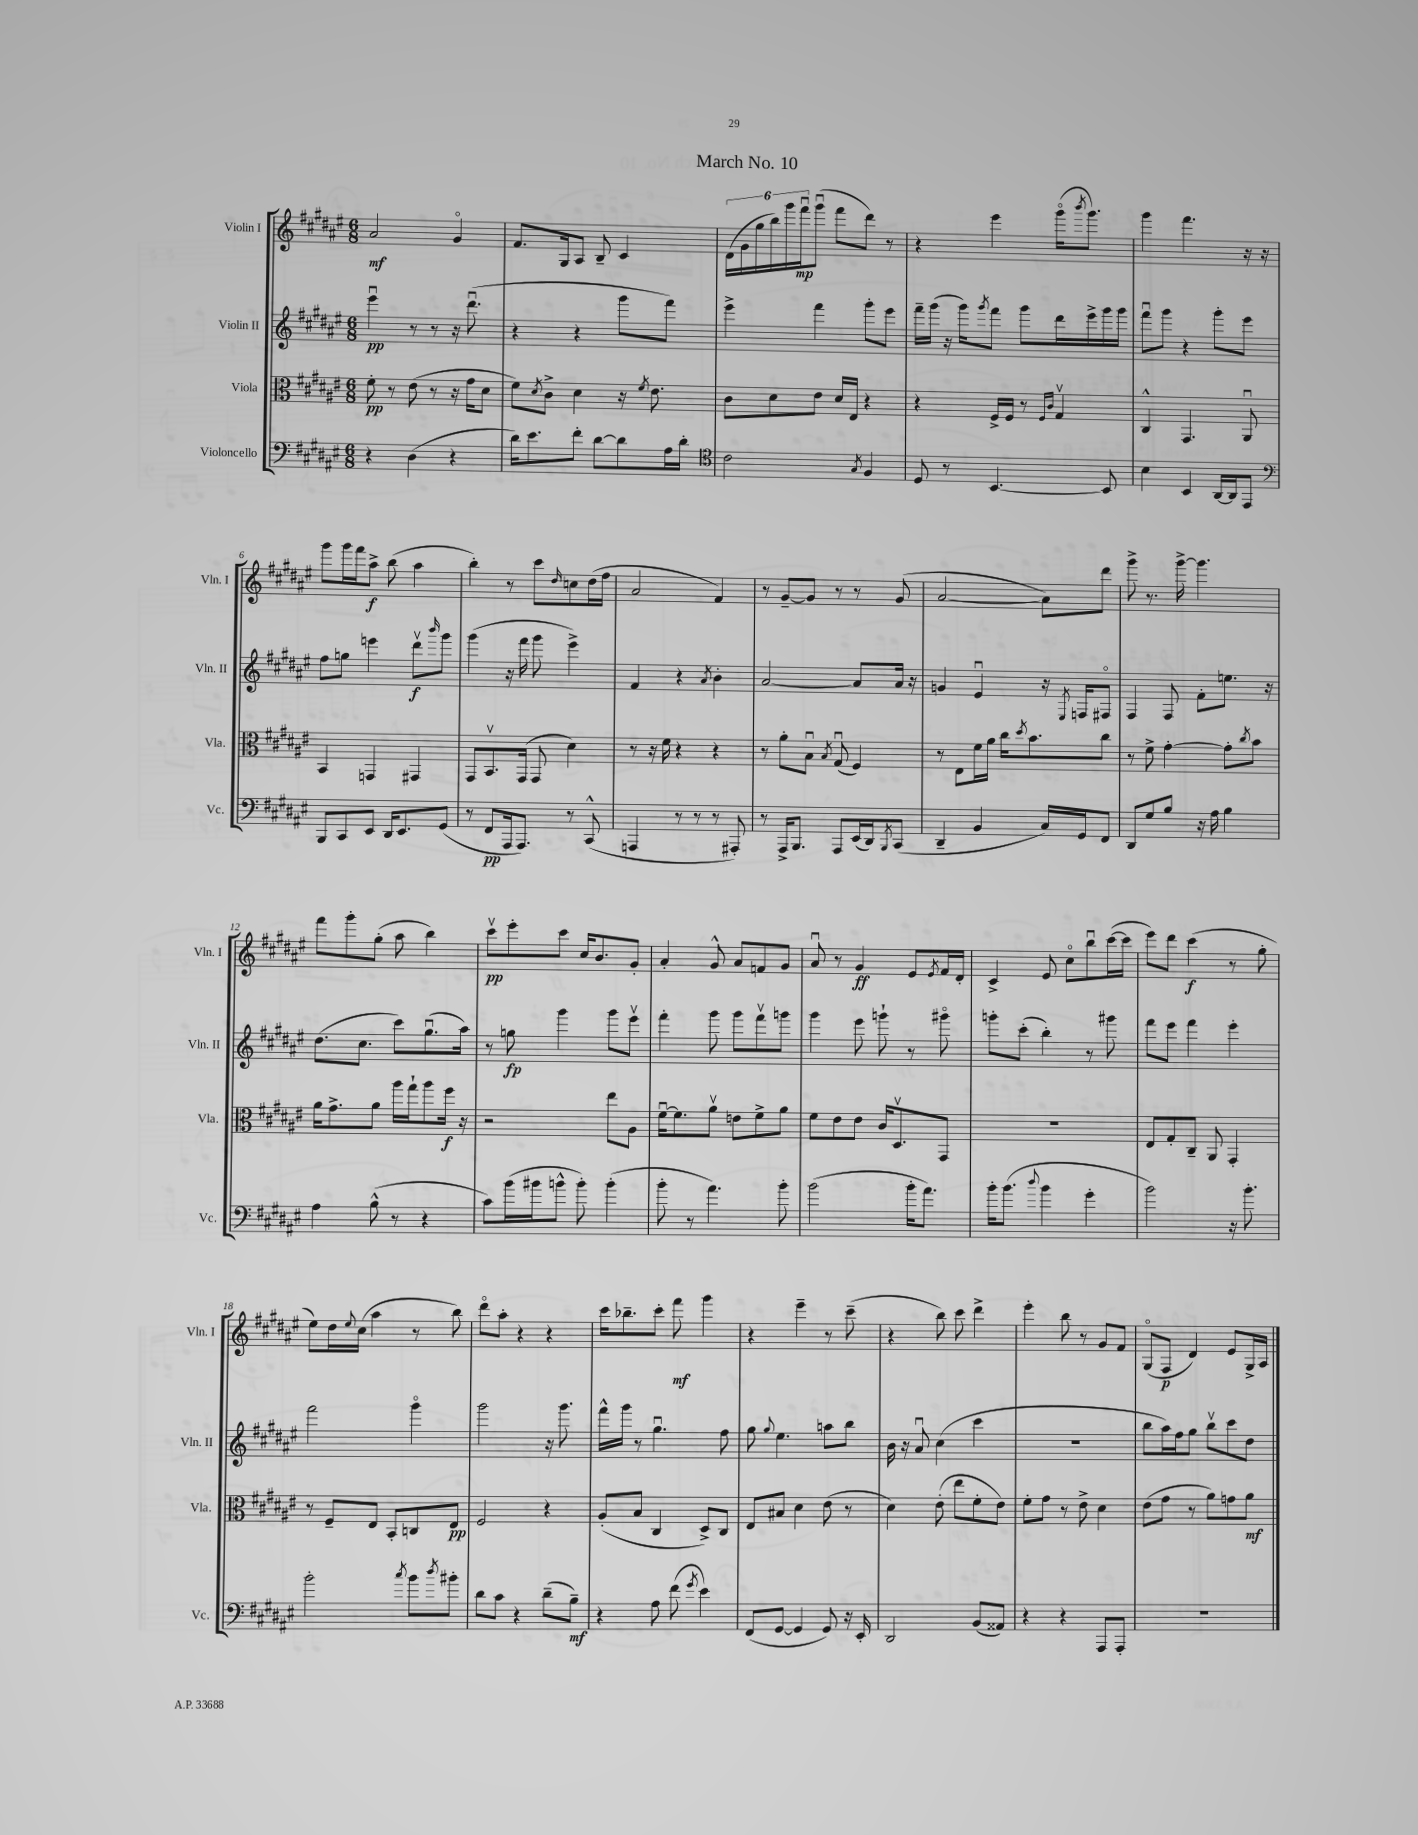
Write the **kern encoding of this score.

**kern	**dynam	**kern	**dynam	**kern	**dynam	**kern	**dynam
*part4	*part4	*part3	*part3	*part2	*part2	*part1	*part1
*staff4	*staff4	*staff3	*staff3	*staff2	*staff2	*staff1	*staff1
*I"Violoncello	*	*I"Viola	*	*I"Violin II	*	*I"Violin I	*
*I'Vc.	*	*I'Vla.	*	*I'Vln. II	*	*I'Vln. I	*
*clefF4	*	*clefC3	*	*clefG2	*	*clefG2	*
*k[f#c#g#d#a#e#]	*	*k[f#c#g#d#a#e#]	*	*k[f#c#g#d#a#e#]	*	*k[f#c#g#d#a#e#]	*
*M6/8	*	*M6/8	*	*M6/8	*	*M6/8	*
=1	=1	=1	=1	=1	=1	=1	=1
4r	.	8f#'\	pp	4eee#u\	pp	2a#/	mf
.	.	8r	.	.	.	.	.
(4D#\	.	(8e#\	.	8r	.	.	.
.	.	8r	.	8r	.	.	.
4r	.	16r	.	16r	.	4g#/	.
.	.	16g#\KL	.	(8.ddd#u\	.	.	.
.	.	8d#\J	.	.	.	.	.
=2	=2	=2	=2	=2	=2	=2	=2
16d#\KL)	.	8f#\L)	.	4r	.	8.f#/L	.
8.e#\	.	.	.	.	.	.	.
.	.	8qd#/	.	.	.	.	.
.	.	8c#^\J	.	.	.	.	.
.	.	.	.	.	.	16G#/k	.
8f#'\J	.	4d#\	.	4r	.	8A#/J	.
[8d#\L	.	.	.	.	.	8B~/	.
8d#\]	.	16r	.	8ggg#\L	.	4c#/	.
.	.	8qf#/	.	.	.	.	.
.	.	8.e#\	.	.	.	.	.
16A#\L	.	.	.	8fff#\J)	.	.	.
16d#'\JJ	.	.	.	.	.	.	.
=3	=3	=3	=3	=3	=3	=3	=3
*clefC4	*	*	*	*	*	*	*
2c#\	.	8c#\L	.	4eee#^\	.	(24d#\LL	.
.	.	.	.	.	.	24g#\	.
.	.	.	.	.	.	24gg#\	.
.	.	8d#\	.	.	.	24bb\)	.
.	.	.	.	.	.	24ggg#\	.
.	.	.	.	.	.	24fff#u\J	mp
.	.	8e#\J	.	4fff#\	.	(8ggg#u\J	.
.	.	16d#/LL	.	.	.	8fff#\L	.
.	.	16E#/JJ	.	.	.	.	.
8qG#/	.	.	.	.	.	.	.
4F#/	.	4r	.	8ggg#'\L	.	8ddd#\J)	.
.	.	.	.	8eee#\J	.	8r	.
=4	=4	=4	=4	=4	=4	=4	=4
8D#/	.	4r	.	16fff#~\LL	.	4r	.
.	.	.	.	(16ggg#\JJ	.	.	.
8r	.	.	.	16r	.	.	.
.	.	.	.	16ggg#\KL)	.	.	.
.	.	.	.	8qggg#/	.	.	.
[4.BB/	.	16F#^/LL	.	8fff#\J	.	4eee#\	.
.	.	16F#/JJ	.	.	.	.	.
.	.	8r	.	8ggg#\L	.	.	.
.	.	16qqF#/LL	.	.	.	.	.
.	.	16qqc#/JJ	.	.	.	.	.
.	.	4G#v/	.	16ddd#\L	.	(16ggg#\KL	.
.	.	.	.	.	.	8qbbb/	.
.	.	.	.	16eee#^\	.	8.ggg#\J)	.
8BB/]	.	.	.	16ggg#\	.	.	.
.	.	.	.	16ggg#\JJ	.	.	.
=5	=5	=5	=5	=5	=5	=5	=5
4B\	.	4C#^^/	.	8fff#u\L	.	4ggg#\	.
.	.	.	.	8ggg#\J	.	.	.
4BB/	.	4.GG#/	.	4r	.	4.fff#\	.
[16AA#/LL	.	.	.	8ggg#'\L	.	.	.
16AA#/J]	.	.	.	.	.	.	.
8EE#/J	.	8AA#u/	.	8eee#\J	.	16r	.
.	.	.	.	.	.	16r	.
!!LO:LB:g=z
=6	=6	=6	=6	=6	=6	=6	=6
*clefF4	*	*	*	*	*	*	*
8BBB/L	.	4BB/	.	8ff#\L	.	8ggg#\L	.
8CC#/	.	.	.	8ggn\J	.	16ggg#\L	.
.	.	.	.	.	.	16fff#\J	.
8EE#/J	.	4GGn/	.	4eeen\	.	8aa#^\J	f
16DD#/KL	.	.	.	.	.	(8bb\	.
8.EE#/	.	.	.	.	.	.	.
.	.	4GG#X/	.	8ddd#v\L	f	4aa#\	.
.	.	.	.	16qqbbb/	.	.	.
(8GG#/J	.	.	.	8ggg#\J	.	.	.
=7	=7	=7	=7	=7	=7	=7	=7
8r	.	8GG#/L	.	(4ggg#\	.	4bb'\)	.
8FF#/L	pp	8.BBv/	.	.	.	.	.
16AAA#/k	.	.	.	16r	.	8r	.
8.AAA#/J)	.	(16GG#/Jk	.	16fff#\	.	.	.
.	.	8GG#/	.	8ggg#\	.	8ccc#\L	.
.	.	.	.	.	.	16qqdd#/	.
8r	.	4d#\)	.	4eee#^\)	.	8ccn\	.
(8CC#^^/	.	.	.	.	.	(16dd#\L	.
.	.	.	.	.	.	16ff#\JJ	.
=8	=8	=8	=8	=8	=8	=8	=8
4AAAn/	.	8r	.	4f#/	.	2a#/	.
.	.	16r	.	.	.	.	.
.	.	16f#\	.	.	.	.	.
8r	.	4r	.	4r	.	.	.
8r	.	.	.	.	.	.	.
.	.	.	.	8qa#/	.	.	.
8r	.	4r	.	4b'\	.	4f#/)	.
8AAA#X'/)	.	.	.	.	.	.	.
=9	=9	=9	=9	=9	=9	=9	=9
8r	.	8r	.	[2a#/	.	8r	.
16AAA#^/KL	.	8a#'\L	.	.	.	[8g#~/L	.
8.BBB/J	.	.	.	.	.	.	.
.	.	8Bu\J	.	.	.	8g#/J]	.
.	.	8qB/	.	.	.	.	.
8AAA#/L	.	(8G#u/	.	.	.	8r	.
(16EE#/L	.	4F#/)	.	8a#/L]	.	8r	.
16DD#/J)	.	.	.	.	.	.	.
8qBBB/	.	.	.	.	.	.	.
(8CC#/J	.	.	.	16a#/Jk	.	(8g#/	.
.	.	.	.	16r	.	.	.
=10	=10	=10	=10	=10	=10	=10	=10
4DD#~/	.	8r	.	4gn/	.	[2a#/	.
.	.	8E#\L	.	.	.	.	.
4BB/	.	16f#\L	.	4e#u/	.	.	.
.	.	16a#\JJ	.	.	.	.	.
.	.	16cc#\KL	.	.	.	.	.
.	.	8qdd#/	.	.	.	.	.
.	.	8.b\	.	.	.	.	.
16C#/LL)	.	.	.	16r	.	8a#\L])	.
.	.	.	.	8qE#/	.	.	.
16GG#/J	.	.	.	16Fn/KL	.	.	.
8FF#/J	.	8cc#\J	.	8F#X/J	.	8ddd#\J	.
=11	=11	=11	=11	=11	=11	=11	=11
8DD#/L	.	8r	.	4F#/	.	8ggg#^\	.
8G#/	.	8f#^\	.	.	.	8.r	.
8B/J	.	[4g#'\	.	8F#/	.	.	.
.	.	.	.	.	.	[16ggg#^\	.
16r	.	.	.	8f#'\L	.	4.ggg#\]	.
16A#\	.	.	.	.	.	.	.
4B\	.	8g#'\L]	.	8.een\J	.	.	.
.	.	8qcc#/	.	.	.	.	.
.	.	8b\J	.	.	.	.	.
.	.	.	.	16r	.	.	.
!!LO:LB:g=z
=12	=12	=12	=12	=12	=12	=12	=12
4A#\	.	16a#\KL	.	(8.dd#\L	.	8fff#\L	.
.	.	8.g#^\	.	.	.	.	.
.	.	.	.	.	.	8ggg#'\	.
.	.	.	.	8.cc#\J	.	.	.
(8B^^\	.	8a#\J	.	.	.	(8gg#'\J	.
8r	.	16aa#\LL	.	8ccc#\L)	.	8aa#\	.
.	.	16gg#`\J	.	.	.	.	.
4r	.	8aa#\	.	(8.gg#u\	.	4bb\)	.
.	.	16ff#\Jk	f	.	.	.	.
.	.	16r	.	16aa#\Jk)	.	.	.
=13	=13	=13	=13	=13	=13	=13	=13
8c#\L)	.	2r	.	8r	.	8ccc#v\L	pp
(16b\L	.	.	.	8ggn\	fp	8eee#'\	.
16b#X\J	.	.	.	.	.	.	.
8bn^^\J	.	.	.	4ggg#\	.	8ccc#\J	.
8b'\)	.	.	.	.	.	16cc#/KL	.
.	.	.	.	.	.	8.b/	.
(4b'\	.	8ee#\L	.	8ggg#\L	.	.	.
.	.	8A#\J	.	8eee#v\J	.	8g#'/J	.
=14	=14	=14	=14	=14	=14	=14	=14
8b'\	.	[16f#u\KL	.	4fff#'\	.	4a#'/	.
.	.	8.f#\]	.	.	.	.	.
8r	.	.	.	.	.	.	.
4.a#\)	.	8a#v\J	.	8ggg#\	.	8g#^^/	.
.	.	8en\L	.	8ggg#\L	.	8a#/L	.
.	.	8f#^\	.	8fff#v\	.	8fn/	.
8b'\	.	8a#\J	.	8gggn\J	.	8g#/J	.
=15	=15	=15	=15	=15	=15	=15	=15
(2b\	.	8f#\L	.	4ggg#\	.	8a#u/	.
.	.	8e#\	.	.	.	8r	.
.	.	8e#\J	.	8eee#\	.	4g#/	ff
.	.	16c#/KL	.	8gggn`\	.	.	.
.	.	8.D#v/	.	.	.	.	.
16b'\KL	.	.	.	8r	.	8e#/L	.
8.a#\J)	.	.	.	.	.	.	.
.	.	.	.	.	.	8qe#/	.
.	.	8GG#/J	.	8ggg#X\	.	16f#/L	.
.	.	.	.	.	.	16d#'/JJ	.
=16	=16	=16	=16	=16	=16	=16	=16
16b'\KL	.	2.r	.	8gggn'\L	.	4c#^/	.
(8.b\J	.	.	.	.	.	.	.
.	.	.	.	(8ccc#'\J	.	.	.
8qqdd#/	.	.	.	.	.	.	.
4b\	.	.	.	4bb'\)	.	8e#/	.
.	.	.	.	.	.	8cc#\L	.
4g#'\	.	.	.	8r	.	8bbu\	.
.	.	.	.	8ggg#X\	.	([16ccc#\L	.
.	.	.	.	.	.	16ccc#\JJ]	.
=17	=17	=17	=17	=17	=17	=17	=17
2b\)	.	8E#/L	.	8fff#\L	.	8eee#\L)	.
.	.	8G#'/	.	8eee#\J	.	8ddd#\J	.
.	.	8C#~/J	.	4fff#\	.	(4ccc#\	f
.	.	8AA#/	.	.	.	.	.
16r	.	4GG#'/	.	4eee#'\	.	8r	.
8.b'\	.	.	.	.	.	.	.
.	.	.	.	.	.	8gg#'\	.
!!LO:LB:g=z
=18	=18	=18	=18	=18	=18	=18	=18
2b'\	.	8r	.	2fff#\	.	8ee#\L)	.
.	.	8F#~/L	.	.	.	16dd#\L	.
.	.	.	.	.	.	8qqee#/	.
.	.	.	.	.	.	(16cc#\JJ	.
.	.	8E#/J	.	.	.	4aa#\	.
.	.	8BB'/L	.	.	.	.	.
8qcc#/	.	.	.	.	.	.	.
8b\L	.	8Cn/	.	4ggg#\	.	8r	.
8qdd#/	.	.	.	.	.	.	.
8b#X'\J	.	8E#/J	pp	.	.	8bb\)	.
=19	=19	=19	=19	=19	=19	=19	=19
8d#\L	.	2F#/	.	2ggg#\	.	8ddd#\L	.
8c#\J	.	.	.	.	.	8aa#'\J	.
4r	.	.	.	.	.	4r	.
(8d#~\L	.	4r	.	16r	.	4r	.
.	.	.	.	8.ggg#\	.	.	.
8B~\J)	mf	.	.	.	.	.	.
=20	=20	=20	=20	=20	=20	=20	=20
4r	.	(8A#'/L	.	16fff#^^\LL	.	16ccc#\KL	.
.	.	.	.	16ggg#\JJ	.	8.bb-X~\	.
.	.	8B/J	.	8r	.	.	.
8A#\	.	4C#/	.	4.gg#u\	.	8ccc#'\J	.
(8f#\	.	.	.	.	.	8fff#\	mf
8qg#/	.	.	.	.	.	.	.
4e#\)	.	8D#^/L)	.	.	.	4ggg#\	.
.	.	8C#/J	.	8ff#\	.	.	.
=21	=21	=21	=21	=21	=21	=21	=21
(8FF#/L	.	8E#/L	.	8gg#\	.	4r	.
.	.	.	.	8qqgg#/	.	.	.
[8GG#/J	.	8B#X/J	.	4.ee#\	.	.	.
4GG#/]	.	4d#\	.	.	.	4eee#~\	.
8GG#/)	.	(8e#\	.	8aan\L	.	8r	.
16r	.	8r	.	8bb\J	.	(8ccc#~\	.
16EE#'/	.	.	.	.	.	.	.
=22	=22	=22	=22	=22	=22	=22	=22
2DD#/	.	4d#\)	.	16b\	.	4r	.
.	.	.	.	16r	.	.	.
.	.	.	.	8a#u/	.	.	.
.	.	(8e#'\	.	(4cc#\	.	8bb\)	.
.	.	8ee#\L	.	.	.	8ccc#\	.
(8BB/L	.	8f#'\	.	4ccc#\	.	4ddd#^\	.
8AA##X/J)	.	8e#\J)	.	.	.	.	.
=23	=23	=23	=23	=23	=23	=23	=23
4r	.	8f#'\L	.	2.r	.	4eee#'\	.
.	.	8g#\J	.	.	.	.	.
4r	.	8r	.	.	.	8bb\	.
.	.	8e#^\	.	.	.	8r	.
8AAA#/L	.	4d#\	.	.	.	8g#/L	.
8AAA#'/J	.	.	.	.	.	8f#/J	.
=24	=24	=24	=24	=24	=24	=24	=24
2.r	.	(8e#\L	.	8bb\L	.	(8G#/L	.
.	.	8g#\J	.	16aa#\L)	.	8F#/J	p
.	.	.	.	16ff#\J	.	.	.
.	.	8r	.	8gg#\J	.	4d#/)	.
.	.	8a#\L)	.	8bbv\L	.	.	.
.	.	8gn\	.	8ccc#\	.	8e#/L	.
.	.	8a#\J	mf	8dd#\J	.	16G#^/L	.
.	.	.	.	.	.	16A#/JJ	.
==	==	==	==	==	==	==	==
*-	*-	*-	*-	*-	*-	*-	*-
